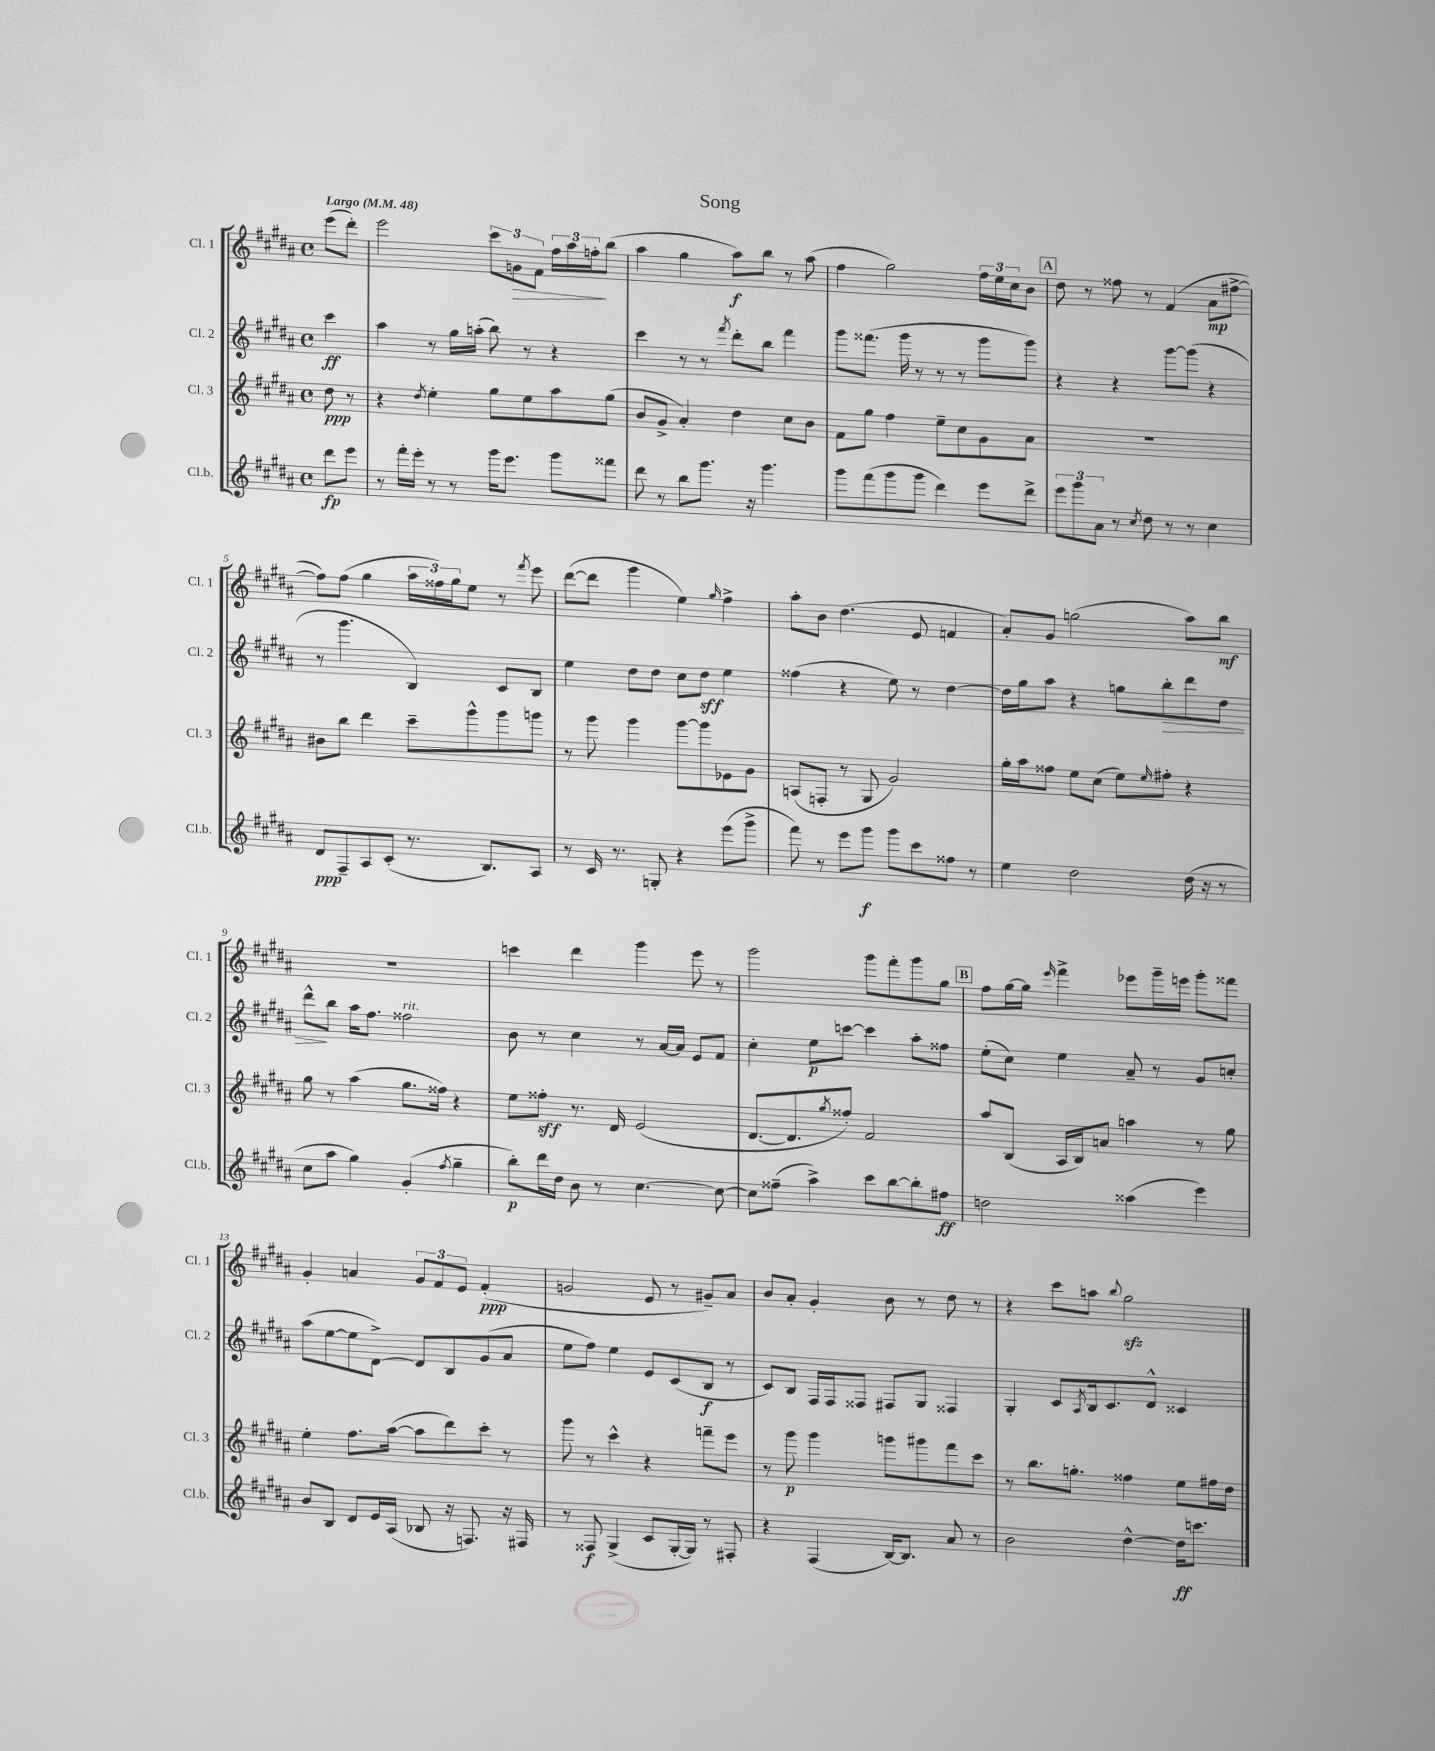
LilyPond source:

\header { title = "Song" }
<<
\new StaffGroup <<
\new Staff = "s0" \with { instrumentName = "Cl. 1" shortInstrumentName = "Cl. 1" } {
    \clef treble \key b \major \defaultTimeSignature \time 4/4 \partial 4 \tempo "Largo" 4 = 48
    e'''8( dis'''8-.) |
    e'''2 \tuplet 3/2 { cis'''8 g'8\> fis'8 } \tuplet 3/2 { fis''16 ais''16 f''16-.\! } b''8( |
    ais''4 gis''4 ais''8\f) b''8 r8 ais''8( |
    fis''4 gis''2) \tuplet 3/2 { fis''16 e''16 cis''16 } b'8 |
    \mark \markup { \box "A" } dis''8 r8 fisis''8 r8 fis'4( ais'8\mp fis''8~-> |
    fis''8) fis''8( gis''4 \tuplet 3/2 { ais''16 fisis''16) gis''16 } e''8 r8 \acciaccatura { fis'''8 } e'''8 |
    dis'''8~( dis'''8 gis'''4 e''4) \grace { gis''16 } fis''4-> |
    ais''8-. b'8 dis''4.( e'8 f'4 |
    ais'8-.) gis'8 g''2( ais''8) b''8\mf |
    R1 |
    c'''4 dis'''4 gis'''4 e'''8 r8 |
    gis'''2 gis'''8 fis'''8-. gis'''8 gis''8 |
    \mark \markup { \box "B" } fis''8 gis''16~ gis''16 \grace { e'''16 } fis'''4-> ees'''8 gis'''16-- e'''16 gis'''8-. fisis'''8 |
    gis'4-. a'4 \tuplet 3/2 { gis'8 fis'8 e'8 } fis'4-.\ppp( |
    g'2 e'8 r8 gis'8--) ais'8 |
    b'8 ais'8-. gis'4-. b'8 r8 dis''8 r8 |
    r4 cis'''8 a''8 \appoggiatura { b''8 } gis''2\sfz \bar "|." |
}
\new Staff = "s1" \with { instrumentName = "Cl. 2" shortInstrumentName = "Cl. 2" } {
    \clef treble \key b \major \defaultTimeSignature \time 4/4 \partial 4
    cis'''4\ff |
    ais''4 r8 gis''16 a''16-.( b''8) r8 r4 |
    cis'''4 r8 r8 \acciaccatura { fis'''8 } dis'''8-. b''8 fis'''4 |
    gis'''8 fisis'''8.( gis'''16 r8 r8 r8 gis'''8 gis'''8) |
    \mark \markup { \box "A" } r4 r4 gis'''8~ gis'''8( r4 |
    r8 gis'''4. b4) cis'8 b8 |
    e''4 dis''8 dis''8 cis''8 dis''8\sff e''4 |
    fisis''4( r4 e''8) r8 dis''4~ |
    dis''16 gis''16 ais''8 r4 g''8 b''8-.\> dis'''8 dis''8 |
    dis'''8-^\! b''8 ais''16 fis''8. fisis''2^\markup { \italic "rit." } |
    b'8 r8 cis''4 r8 ais'16~ ais'16 e'8 fis'8 |
    cis''4-. e''8\p c'''8~ c'''4 ais''8-. fisis''8 |
    \mark \markup { \box "B" } e''8-.( cis''8) e''4 ais'8-- r8 gis'8 c''8-. |
    ais''8( e''8~ e''8 dis'8~->) dis'8 b8 gis'8( ais'8 |
    e''8 fis''8) e''4 e'8 cis'8( b8\f r8 |
    cis'8) b8 fis16 fis16 fisis8 fis8 gis8 fisis4 |
    gis4-. cis'8 \acciaccatura { ais8 } b16 cis'8. dis'8-^ cisis'4 \bar "|." |
}
\new Staff = "s2" \with { instrumentName = "Cl. 3" shortInstrumentName = "Cl. 3" } {
    \clef treble \key b \major \defaultTimeSignature \time 4/4 \partial 4
    dis''8\ppp r8 |
    r4 \acciaccatura { dis''8 } e''4-. gis''8 e''8 ais''8 gis''8( |
    b'8 gis'8-> ais'4-.) dis''4 cis''8 b'8 |
    fis'8 gis''8 fis''4 e''8-- cis''8 gis'8 ais'8 |
    \mark \markup { \box "A" } R1 |
    bis'8 b''8 dis'''4 cis'''8-- gis'''8-^ gis'''8 g'''8 |
    r8 gis'''8 gis'''4 gis'''8~ gis'''8 ees'8 gis'8 |
    a8( f8-. r8 gis8 gis'2) |
    gis''16-. ais''16 fisis''8 e''8 cis''8( e''8) \grace { e''16 } fis''8-. r4 |
    gis''8 r8 ais''4( gis''8. fisis''16) r4 |
    e''8 fisis''8-.\sff r8. dis'16 e'2( |
    dis'8.~ dis'8. \acciaccatura { gis''8 } fisis''8-.) fis'2 |
    \mark \markup { \box "B" } ais''8 b8( ais16 b16) a'8 a''4 r8 gis''8 |
    e''4-. fis''8. ais''16~( ais''8 dis'''8) cis'''8-. r8 |
    gis'''8 r8 cis'''4-^ r4 f'''8-- e'''8 |
    r8 gis'''8\p gis'''4 g'''8 gis'''8 fis'''8 cis'''8 |
    r8 b''8. g''8.-. fisis''4 e''8 fis''16 dis''16 \bar "|." |
}
\new Staff = "s3" \with { instrumentName = "Cl.b." shortInstrumentName = "Cl.b." } {
    \clef treble \key b \major \defaultTimeSignature \time 4/4 \partial 4
    dis'''8\fp e'''8 |
    r8 fis'''16-. e'''16-. r8 r8 gis'''16 e'''8. gis'''8 fisis'''8 |
    dis'''8 r8 b''8 gis'''8. r16 gis'''4. |
    gis'''8 fis'''8( gis'''8 gis'''8 dis'''4) e'''8 dis'''8-> |
    \mark \markup { \box "A" } \tuplet 3/2 { e'''8 gis'''8 ais'8 } r8 \acciaccatura { cis''8 } dis''8 r8 r8 cis''4 |
    dis'8\ppp fis8-- ais8 cis'8-.( r8. b8.) ais8 |
    r8 cis'16 r8. g8-. r4 e'''8( gis'''8-> |
    fis'''8) r8 e'''8 gis'''8\f gis'''8 cis'''8 fisis''8 r8 |
    e''4 dis''2 dis''16( r16 r8 |
    cis''8 ais''8 gis''4) gis'4-.( \acciaccatura { fis''8 } gis''4-- |
    b''8-.\p) dis'''16 dis''16 b'8 r8 cis''4.~ cis''8~ |
    cis''8 fisis''8--( ais''4->) cis'''8 b''8~ b''8-. fis''8\ff |
    \mark \markup { \box "B" } d''2 aisis''4( e'''4) |
    b'8 b8 dis'8 e'16 ais16( bes8 r16 f8.) r16 fis16 |
    r8 fisis8\f gis4->( cis'8 gis16~-. gis16) r8 fis8-. |
    r4 fis4( b16~) b8. ais'8 r8 |
    b'2 dis''4~-^ dis''16\ff c'''8. \bar "|." |
}
>>
>>
